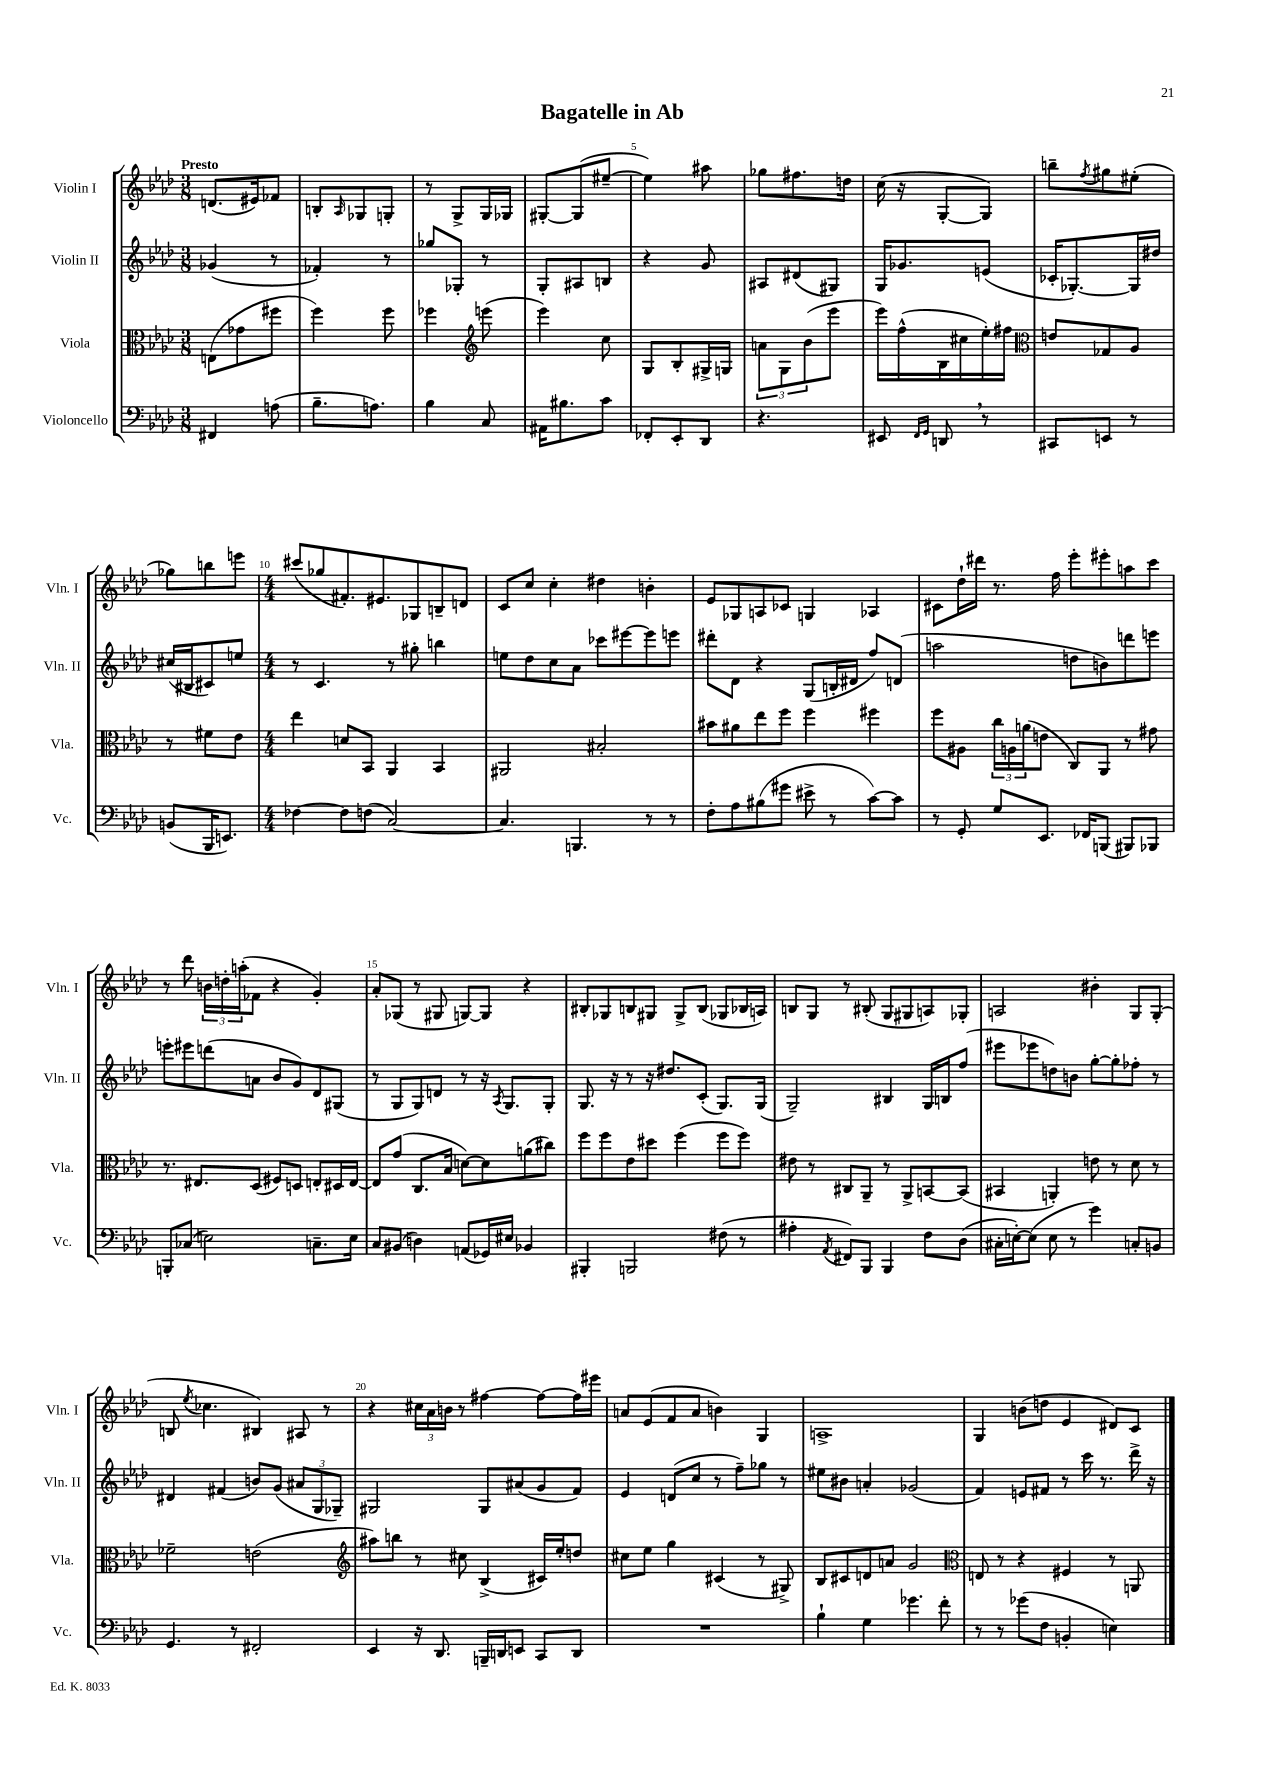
\header { title = "Bagatelle in Ab" }
<<
\new StaffGroup <<
\new Staff = "s0" \with { instrumentName = "Violin I" shortInstrumentName = "Vln. I" } {
    \clef treble \key aes \major \numericTimeSignature \time 3/8 \tempo "Presto"
    d'8.( eis'16) fes'8 |
    b8-. \grace { aes16 } ges8 g8-. |
    r8 g8-> g16 ges16 |
    gis8~-. gis8( eis''8~-- |
    eis''4) ais''8 |
    ges''8 fis''8. d''16 |
    c''16( r16 g8~-. g8) |
    b''8-- \acciaccatura { f''8 } gis''8 eis''8-.( |
    ges''8) b''8 e'''8 |
    \numericTimeSignature \time 4/4 cis'''8( ges''8 fis'8.-.) eis'8. ges8 b8-- d'8 |
    c'8 c''8 c''4-. dis''4 b'4-. |
    ees'8 ges8 a8 ces'8 g4 aes4 |
    cis'8 des''16-! dis'''16 r8. f''16 ees'''8-. eis'''8-. a''8 c'''8 |
    r8 des'''8 \tuplet 3/2 { b'16 d''16-. a''16-.( } fes'8 r4 g'4-.) |
    aes'8-. ges8( r8 gis8 g8~) g8 r4 |
    bis8-. ges8 b8 gis8 gis8-> b8( ges8 bes16 a16) |
    b8 g8 r8 bis8-.( g8 gis8 a8) ges8-. |
    a2 bis'4-. g8 g8-.( |
    b8 \acciaccatura { ees''8 } ces''4. bis4) ais8 r8 |
    r4 \tuplet 3/2 { cis''16 aes'16 b'16 } r8 fis''4~ fis''8~ fis''16 eis'''16 |
    a'8 ees'8( f'8 a'8 b'4) g4 |
    a1-> |
    g4 b'8( d''8 ees'4 dis'8) c'8 \bar "|." |
}
\new Staff = "s1" \with { instrumentName = "Violin II" shortInstrumentName = "Vln. II" } {
    \clef treble \key aes \major \numericTimeSignature \time 3/8
    ges'4( r8 |
    fes'4-.) r8 |
    ges''8 ges8-. r8 |
    g8-. ais8 b8 |
    r4 g'8 |
    ais8 dis'8( gis8) |
    g16 ges'8. e'8( |
    ces'16-. ges8.~-.) ges16 dis''16 |
    cis''16( bis16 cis'8) e''8 |
    \numericTimeSignature \time 4/4 r8 c'4. r8 gis''8-. b''4 |
    e''8 des''8 c''8 aes'8 ces'''8 eis'''8~ eis'''8 e'''8 |
    dis'''8-. des'8 r4 g8( b16-. dis'16 f''8) d'8( |
    a''2 d''8 b'8) d'''8 e'''8 |
    e'''8-. eis'''8 d'''8( a'8 bes'8 g'8) des'8 gis8( |
    r8 g8 g8) d'8 r8 r16 \acciaccatura { aes8 } g8. g8-. |
    g8. r16 r8 r16 dis''8. c'8-.( g8.) g16( |
    g2--) bis4 g16 b16 f''8( |
    eis'''8 ees'''8 d''8) b'8 g''8~-. g''8-. fes''8-. r8 |
    dis'4 fis'4( b'8) g'8( \tuplet 3/2 { ais'8 g8 ges8--) } |
    gis2 gis8 ais'8( g'8 f'8) |
    ees'4 d'8( c''8 r8 f''8--) ges''8 r8 |
    eis''8 bis'8 a'4-. ges'2( |
    f'4) e'8 fis'8 r8 c'''16 r8. des'''16-> r16 \bar "|." |
}
\new Staff = "s2" \with { instrumentName = "Viola" shortInstrumentName = "Vla." } {
    \clef alto \key aes \major \numericTimeSignature \time 3/8
    e8( ges'8 fis''8 |
    f''4) f''8 |
    fes''4 \clef treble e'''8( |
    ees'''4) c''8 |
    g8 bes8-. gis16-> g16 |
    \tuplet 3/2 { a'8 g8 bes'8( } ees'''8 |
    ees'''16) f''16-^( bes16 cis''16 ees''16-.) fis''16 |
    \clef alto e'8 ges8 aes8 |
    r8 fis'8 ees'8 |
    \numericTimeSignature \time 4/4 ees''4 d'8 bes,8 aes,4 bes,4 |
    ais,2 bis2-. |
    bis'8 ais'8 ees''8 f''8 f''4 fis''4 |
    f''8 ais8 \tuplet 3/2 { c''16 a16 a'16( } e'8 c8) aes,8 r8 gis'8 |
    r8. eis8. des8( fis8) d8 e8-. dis16 e16~ |
    e8 g'8( c8. bes16 d'8~) d'8 a'8( cis''8) |
    f''8 f''8 ees'8 dis''8 f''4( f''8 f''8) |
    eis'8 r8 cis8 aes,8-- r8 aes,8-> b,8~ b,8( |
    bis,4 a,4-.) e'8 r8 des'8 r8 |
    fes'2-- e'2( |
    \clef treble ais''8) b''8 r8 cis''8 bes4->( cis'16) ees''16-. d''8 |
    cis''8 ees''8 g''4 cis'4( r8 gis8->) |
    bes8 cis'8 d'8 a'8 g'2 |
    \clef alto e8 r8 r4 fis4 r8 a,8 \bar "|." |
}
\new Staff = "s3" \with { instrumentName = "Violoncello" shortInstrumentName = "Vc." } {
    \clef bass \key aes \major \numericTimeSignature \time 3/8
    fis,4 a8( |
    bes8.-- a8.) |
    bes4 c8 |
    ais,16 bis8. c'8 |
    fes,8-. ees,8-. des,8 |
    r4. |
    eis,8 \grace { f,16 g,16 } d,8 \breathe r8 |
    cis,8 e,8 r8 |
    b,8( bes,,16 e,8.) |
    \numericTimeSignature \time 4/4 fes4~ fes8 f8( c2~) |
    c4. b,,4. r8 r8 |
    f8-. aes8 bis8( gis'8 eis'8-> r8 c'8~) c'8 |
    r8 g,8-. g8 ees,8. fes,16 b,,8( bis,,8) bes,,8 |
    b,,8-. ces8( e2) c8.-- e16 |
    c8 bis,8( d4) a,8( ges,16) eis16 bes,4 |
    bis,,4-. b,,2 fis8( r8 |
    ais4-. \acciaccatura { aes,8 } fis,8) bes,,8 bes,,4 f8 des8( |
    cis16-. e16~-.) e8( e8 r8 g'4) c8-. b,8 |
    g,4. r8 fis,2-. |
    ees,4 r16 des,8. b,,16-- d,16 e,8 c,8 d,8 |
    R1 |
    bes4-! g4 ges'4. f'8-. |
    r8 r8 ges'8( f8 b,4-. e4) \bar "|." |
}
>>
>>
\layout { \context { \Score \override BarNumber.break-visibility = ##(#f #t #t) barNumberVisibility = #(every-nth-bar-number-visible 5) } }
